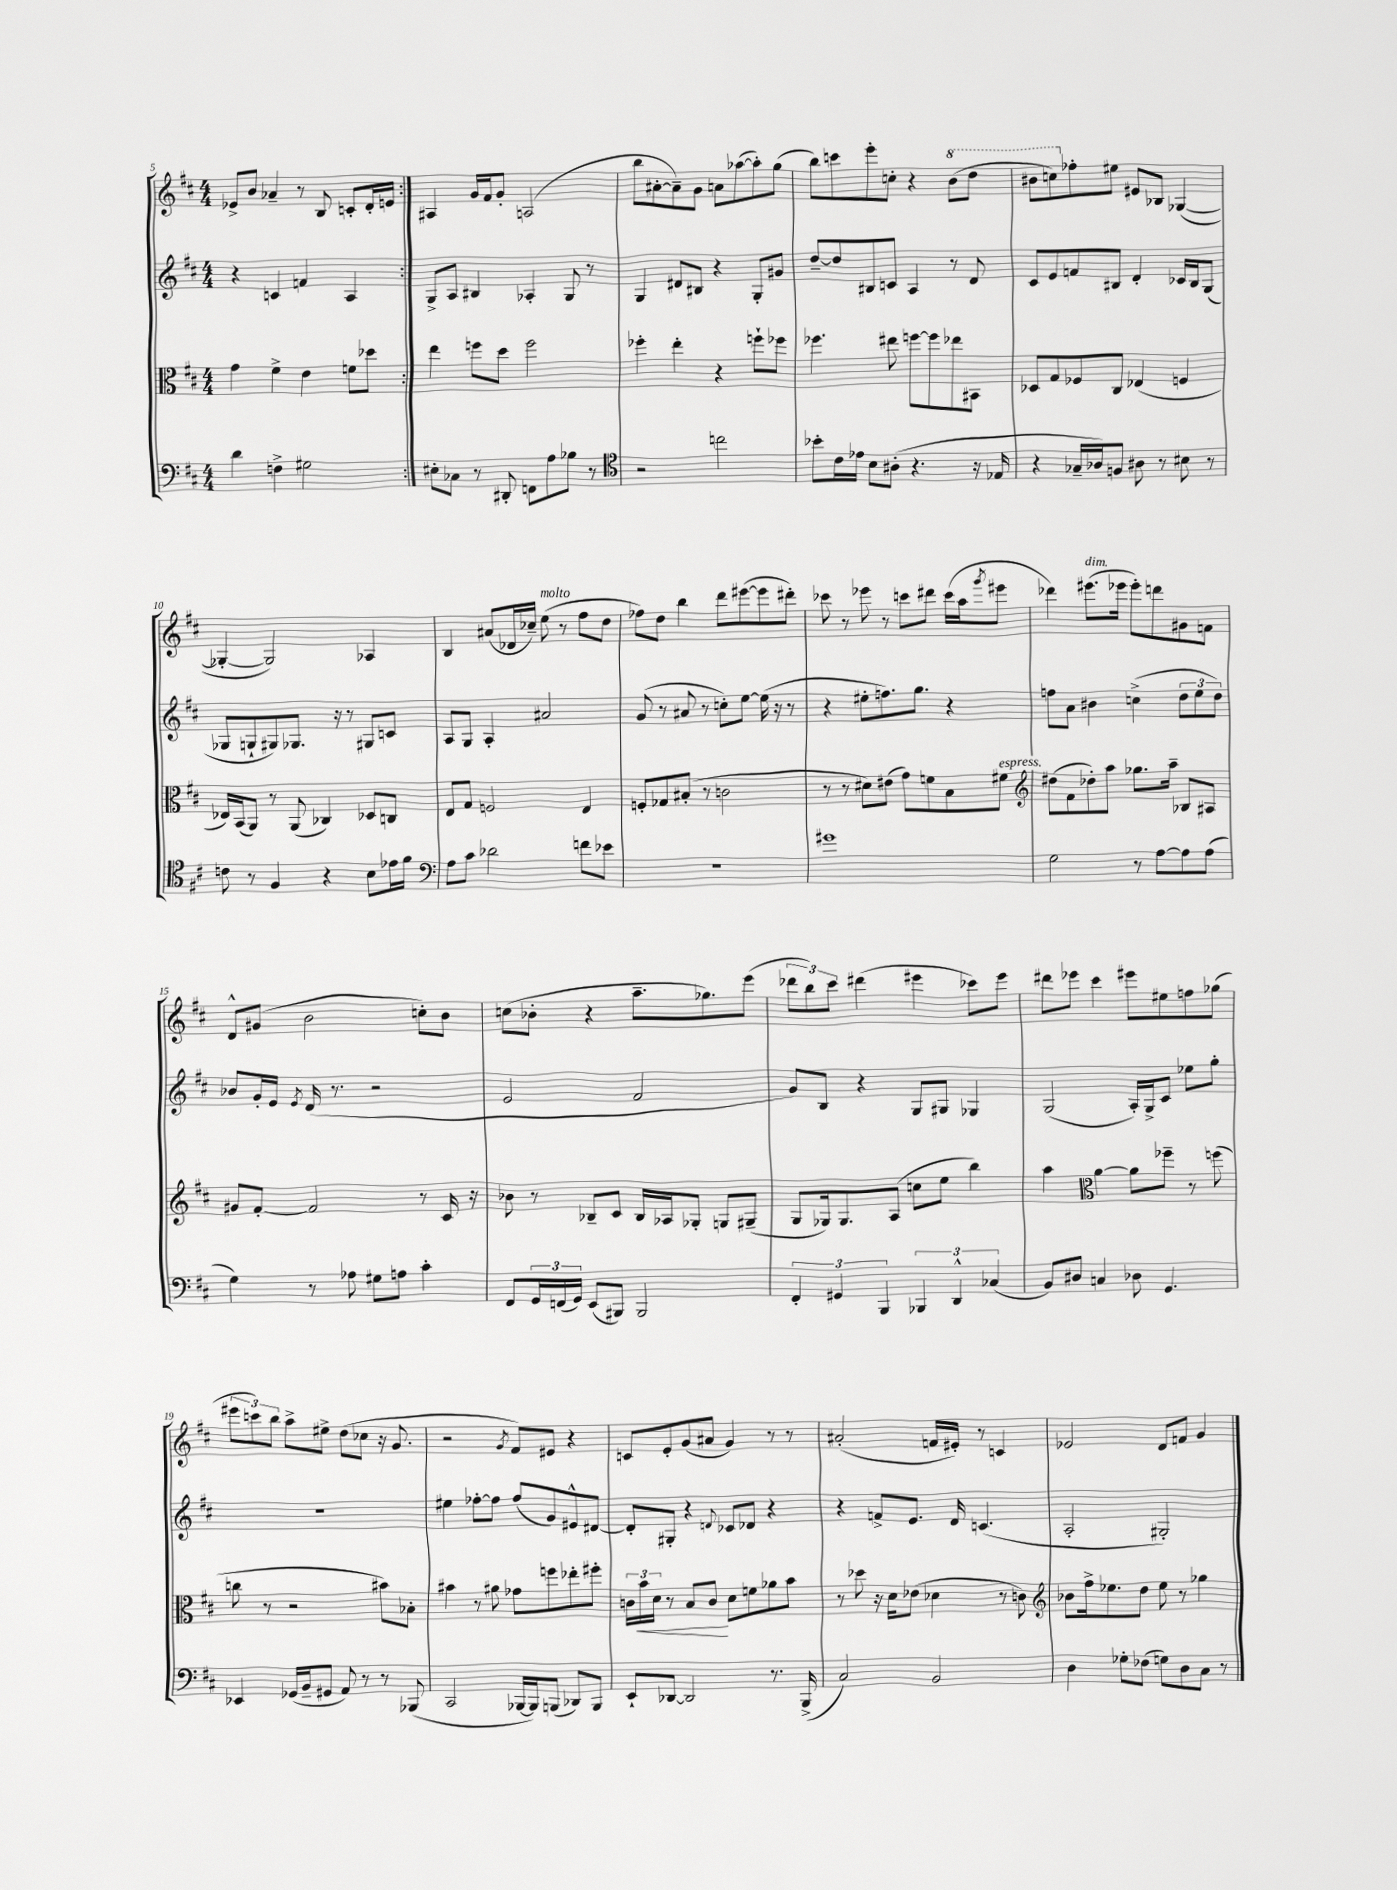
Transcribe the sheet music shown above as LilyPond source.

<<
\new StaffGroup <<
\new Staff = "s0" {
    \clef treble \key d \major \numericTimeSignature \time 4/4
    \repeat volta 2 { ees'8-> b'8 aes'4-- r8 b8 c'8-. d'16-. e'16 | }
    ais4 g'16 fis'16 g'8-. a2( |
    b''8 ais'8~-. ais'8--) g'8 a'8 aes''8~( aes''8-.) g''8( |
    b''8) c'''8 e'''8-. c''8-. r4 \ottava #1 b''8( d'''8 |
    bis''8 c'''8) \ottava #0 fes''8-. eis''8 eis'8 bes8 ges4~( |
    ges4~-. ges2) aes4 |
    b4 ais'8( des'16 ces''16--) e''8^\markup { \italic "molto" }( r8 fis''8 d''8 |
    fes''8) d''8 b''4 d'''8 eis'''8~( eis'''8 dis'''8-.) |
    ces'''8 r8 ees'''8 r8 c'''8 dis'''8 c'''16( a''16 \acciaccatura { g'''8 } eis'''8 |
    des'''4) eis'''8.^\markup { \italic "dim." }( ees'''16 ees'''8-.) d'''8 gis'8 f'8 |
    d'8-^ gis'8( b'2 c''8-.) b'8 |
    c''8( bes'8-. r4 a''8.-- ges''8.) e'''8( |
    \tuplet 3/2 { des'''8 b''8) cis'''8 } dis'''4( eis'''4 ces'''8) eis'''8 |
    dis'''8 ees'''8 cis'''4 eis'''8 eis''8 f''8 ges''8( |
    \tuplet 3/2 { eis'''8 c'''8) b''8 } a''8-> eis''8-> d''8( ces''8 r16 g'8. |
    r2 \acciaccatura { g'8 } fis'8) eis'8 r4 |
    c'8 e'8-. g'8( ais'8 g'4) r8 r8 |
    ais'2-.( f'16 eis'16-.) r8 c'4 |
    ees'2 d'8 f'8 g'4 \bar "|." |
}
\new Staff = "s1" {
    \clef treble \key d \major \numericTimeSignature \time 4/4
    \repeat volta 2 { r4 c'4 f'4 a4 | }
    g8-> a8 bis4 aes4-. g8 r8 |
    g4 dis'8 bis8 r4 g8-. gis'8 |
    d''8~-- d''8 bis8 c'8 a4 r8 d'8 |
    cis'8 e'8 f'8 bis8 d'4-. ces'16 bis16 g8( |
    ges8 g8-! gis8) ges8. r16 r8 gis8 c'8 |
    a8 g8 a4-. ais'2 |
    g'8( r8 ais'8 r8 c''8-.) e''8~ e''16( r16 r8 |
    r4 eis''8-. f''8.) g''8. r4 |
    f''8 a'8 bis'4 c''4->( \tuplet 3/2 { d''8 e''8 d''8) } |
    bes'8 g'16-. e'16 \acciaccatura { e'8 } d'16( r8. r2 |
    e'2 fis'2 |
    g'8) b8 r4 g8 gis8 ges4 |
    g2( a16-.) g16-> cis'8 ees''8 g''8-. |
    r1 |
    eis''4 fes''8~-. fes''8 fes''8( g'8) eis'8-^ dis'8~ |
    dis'8-. gis8-. r4 \appoggiatura { d'8 } ces'8 des'8 r4 |
    r4 f'8-> e'8. d'16 c'4.( |
    a2-. gis2-.) \bar "|." |
}
\new Staff = "s2" {
    \clef alto \key d \major \numericTimeSignature \time 4/4
    \repeat volta 2 { g'4 fis'4-> e'4 f'8 des''8 | }
    e''4 f''8 d''8 f''2 |
    fes''4-. e''4-. r4 f''8-! fes''8 |
    fes''4. eis''8 f''8~ f''8 ees''8 bis,8 |
    des8 g8 fes8 cis8 ees4( f4 |
    ees16) b,16( a,8) r8 a,8( ces4) des8 c8 |
    e8 g8 f2 e4 |
    f8-. ges8 bis8-.( r8 c'2 |
    r8 r8 dis'8) eis'8( g'8) f'8 b8 fis'8^\markup { \italic "espress." } |
    \clef treble dis''8( fis'8 des''8-.) a''8 ges''8. a''16-- bes8 ais8 |
    gis'8 fis'8~-. fis'2 r8 cis'16 r16 |
    bes'8 r8 bes8-- cis'8 bes16 aes16 ges8-. g8 gis8--( |
    g8 ges16) ges8. a8( c''8 e''8 b''4) |
    a''4 \clef alto a'4~ a'8 fes''8-- r8 f''8( |
    c''8 r8 r2 bis'8) bes8-. |
    bis'4 r8 ais'8 ges'8 f''8 ees''8-. fis''8-. |
    \tuplet 3/2 { c'16 b'16\< d'16 } r8 b8 c'8\! d'8 f'8 aes'8 b'8 |
    r8 des''8 r16 d'16 ees'8( des'4 r8 c'8) |
    \clef treble bes'8 fis''16-> ees''8. d''8 ees''8 r8 ges''4 \bar "|." |
}
\new Staff = "s3" {
    \clef bass \key d \major \numericTimeSignature \time 4/4
    \repeat volta 2 { d'4 f4-> gis2 | }
    eis8-. ces8 r8 dis,8-. f,8 a8 bes8 r8 |
    \clef tenor r2 c''2 |
    bes'8-. cis'16 ees'16 b8 ais8-.( r4. r16 ees16 |
    r4 ges16-- aes16) f8 ais8 r8 bis8 r8 |
    c'8 r8 fis4 r4 b8 ees'16 fis'16 |
    \clef bass a8 cis'8 des'2 f'8 ees'8 |
    R1 |
    gis'1 |
    g2 r8 a8~ a8 a8( |
    g4) r8 aes8 gis8 a8 cis'4-. |
    fis,8 \tuplet 3/2 { g,16 f,16( g,16) } e,8( bis,,8) bis,,2 |
    \tuplet 3/2 { fis,4-. gis,4 b,,4 } \tuplet 3/2 { bes,,4 d,4-^ ces4( } |
    b,8) dis8 c4 des8 g,4. |
    ees,4 ges,16( b,16-- gis,8 a,8) r8 r8 bes,,8( |
    cis,2 bes,,16~ bes,,16) b,,8( des,8) b,,8 |
    e,8-! des,8~ des,2 r8. b,,16->( |
    cis2) b,2 |
    d4 ges8-. fes8( g8) d8 cis8 r8 \bar "|." |
}
>>
>>
\layout { \context { \Score currentBarNumber = #5 } }
